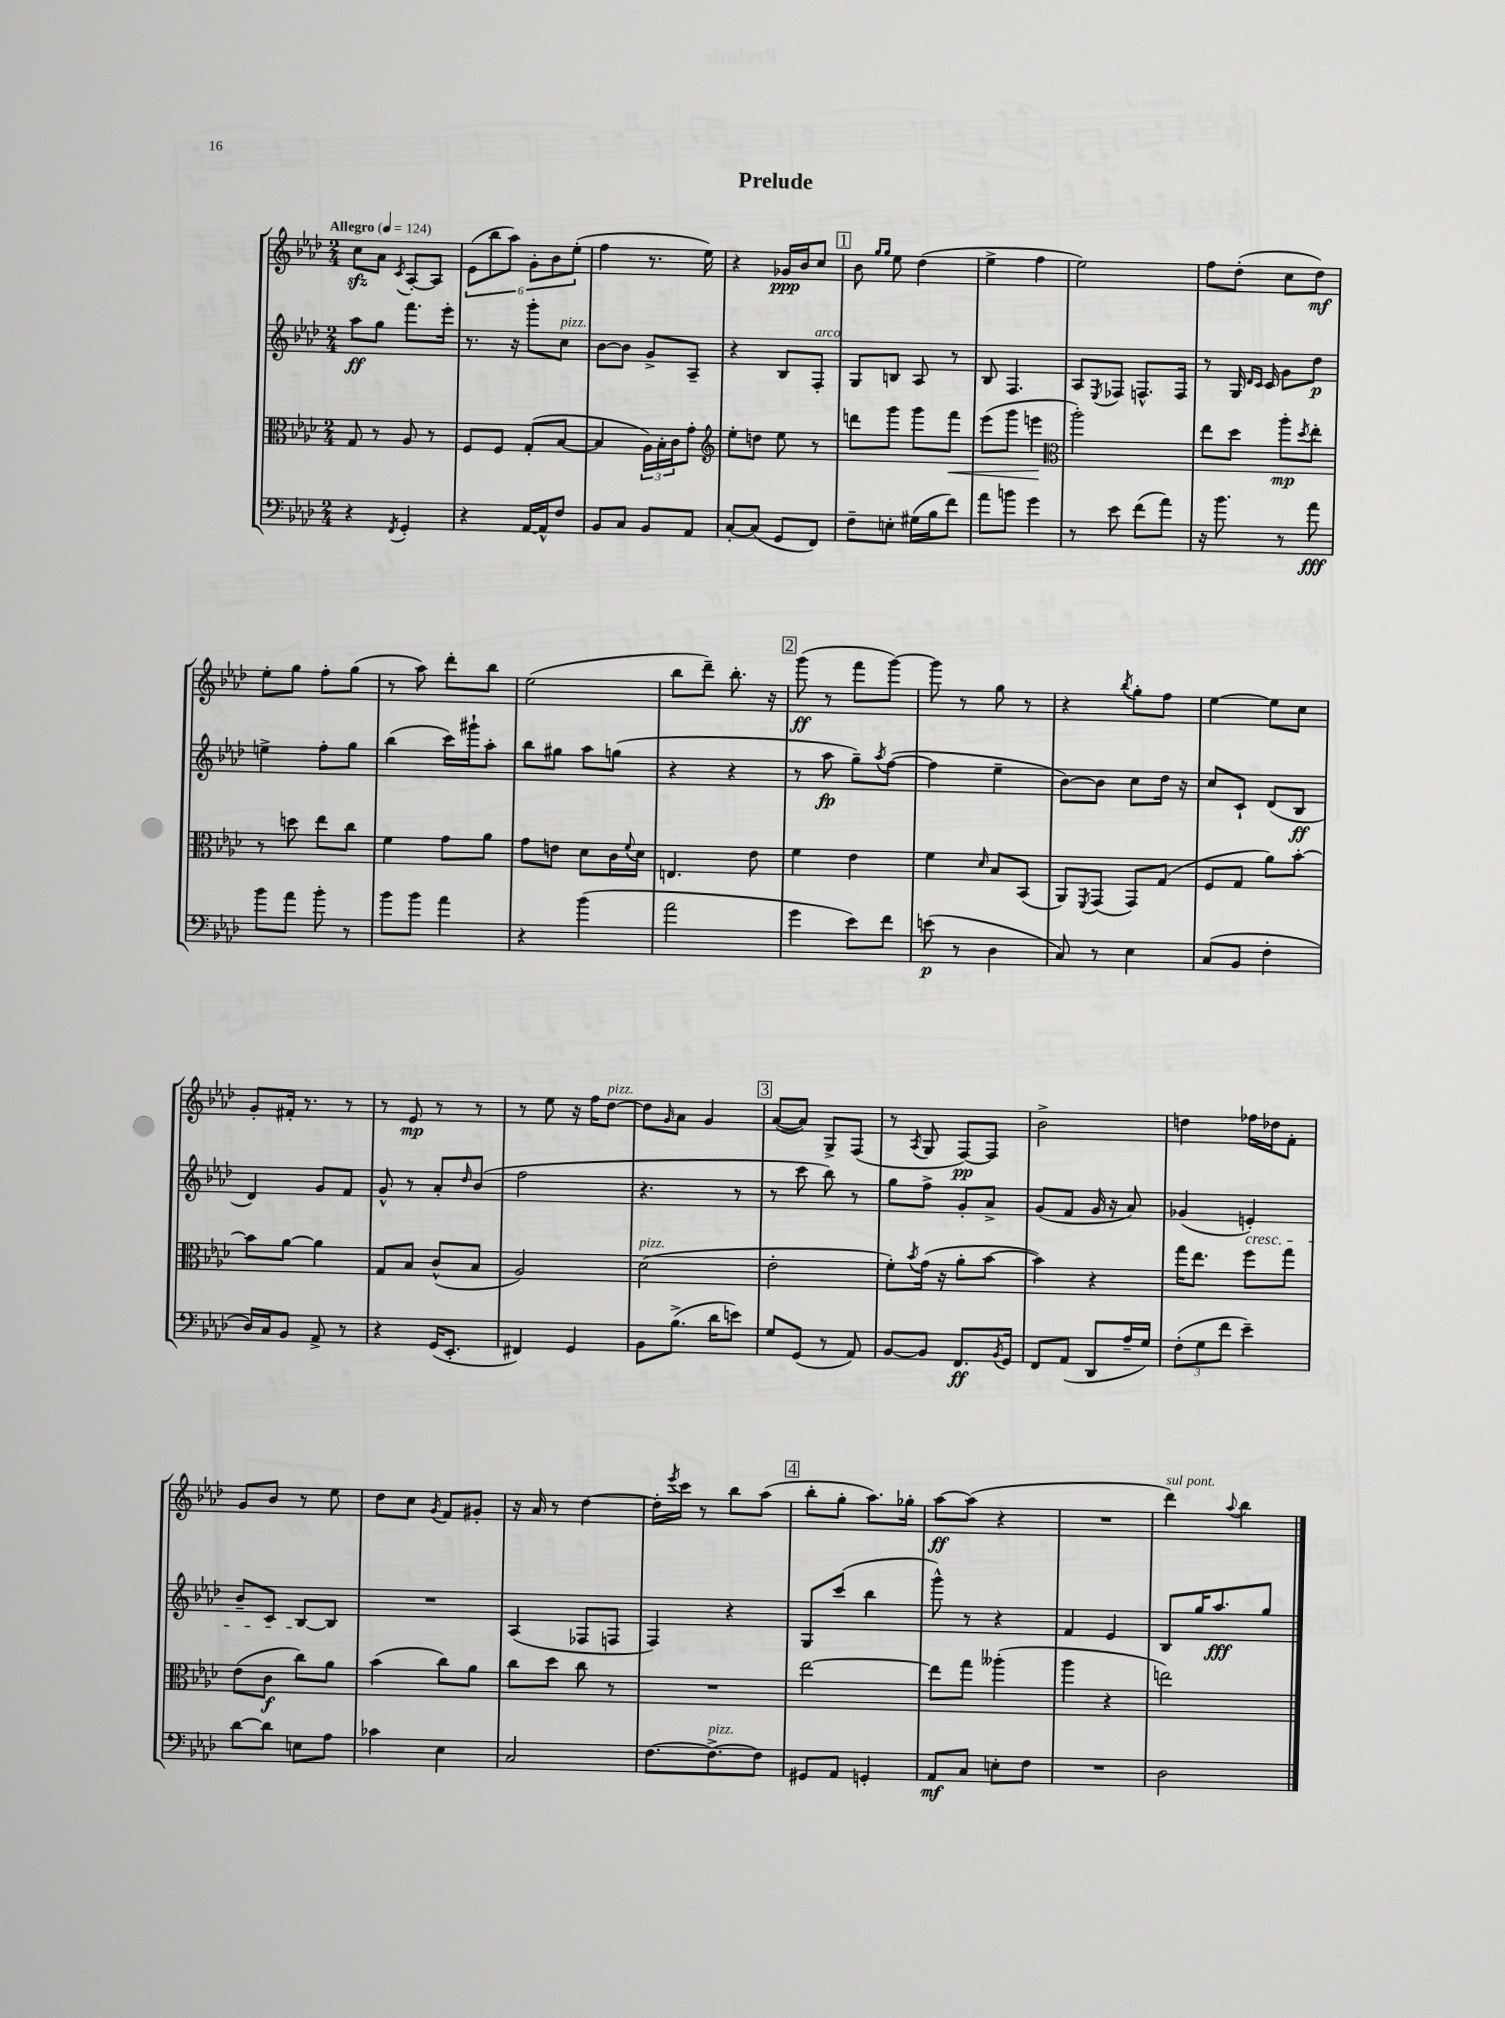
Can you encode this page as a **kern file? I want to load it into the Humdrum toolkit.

**kern	**dynam	**kern	**dynam	**kern	**dynam	**kern	**dynam
*part4	*part4	*part3	*part3	*part2	*part2	*part1	*part1
*staff4	*staff4	*staff3	*staff3	*staff2	*staff2	*staff1	*staff1
*clefF4	*	*clefC3	*	*clefG2	*	*clefG2	*
*k[b-e-a-d-]	*	*k[b-e-a-d-]	*	*k[b-e-a-d-]	*	*k[b-e-a-d-]	*
*M2/4	*	*M2/4	*	*M2/4	*	*M2/4	*
*MM124	*	*MM124	*	*MM124	*	*MM124	*
=1	=1	=1	=1	=1	=1	=1	=1
!	!	!	!	!	!	!LO:TX:a:B:t=Allegro	!
4r	.	8G/	.	8aa-\L	ff	8cczz\L	.
.	.	8r	.	8gg\J	.	8a-\J	.
8qFF/	.	.	.	.	.	8qc/	.
4GG'/	.	8A-/	.	8.fff\L	.	[8A-'/L	.
.	.	8r	.	.	.	8A-/J]	.
.	.	.	.	16eee-'\Jk	.	.	.
=2	=2	=2	=2	=2	=2	=2	=2
4r	.	8F/L	.	8.r	.	(12e-\L	.
.	.	.	.	.	.	12bb-\	.
.	.	8F/J	.	.	.	.	.
.	.	.	.	.	.	12aa-\J)	.
.	.	.	.	16r	.	.	.
[16AA-/LL	.	(8G'/L	.	8ggg'\L	.	12g'\L	.
16AA-^^/J]	.	.	.	.	.	.	.
.	.	.	.	.	.	12b-\	.
!	!	!	!	!LO:TX:a:i:t=pizz.	!	!	!
8F/J	.	[8B-/J	.	8cc\J	.	.	.
.	.	.	.	.	.	(12ee-'\J	.
=3	=3	=3	=3	=3	=3	=3	=3
8BB-/L	.	4B-/]	.	[8b-\L	.	4ff\	.
8C/J	.	.	.	8b-\J]	.	.	.
8BB-/L	.	24A-\LL)	.	8g^/L	.	8.r	.
.	.	24B-'\	.	.	.	.	.
.	.	24c\J	.	.	.	.	.
8AA-/J	.	8g'\J	.	8A-~/J	.	.	.
.	.	.	.	.	.	16ee-\)	.
=4	=4	=4	=4	=4	=4	=4	=4
*	*	*clefG2	*	*	*	*	*
[8C'/L	.	8ee-'\L	.	4r	.	4r	.
(8C/J]	.	8ddn\J	.	.	.	.	.
8GG/L	.	8ee-\	.	8B-/L	.	16g-X/LL	ppp
.	.	.	.	.	.	16b-/J	.
!	!	!	!	!LO:TX:a:i:t=arco	!	!	!
8FF/J)	.	8r	.	8F'/J	.	8cc/J	.
!!LO:REH:place=s1:t=1
=5	=5	=5	=5	=5	=5	=5	=5
8F~\L	.	8dddn\L	.	8G/L	.	8b-\	.
.	.	.	.	.	.	16qqgg/LL	.
.	.	.	.	.	.	16qqgg/JJ	.
8En'\J	.	8ggg\J	.	8Bn/J	.	8ee-\	.
(16G#X\LL	.	8ggg\L	.	8A-/	.	(4dd-\	.
16B-\J	.	.	.	.	.	.	.
!	!	!	!LO:HP:b	!	!	!	!
8f\J)	.	8fff\J	<	8r	.	.	.
=6	=6	=6	=6	=6	=6	=6	=6
8a-\L	.	(8eee-\L	.	8B-/	.	4ee-^\	.
8bn\J	.	8ggg\J	.	4.F/	.	.	.
4g\	.	4eeen\	.	.	.	4ff\	.
.	.	.	[	.	.	.	.
=7	=7	=7	=7	=7	=7	=7	=7
*	*	*clefC3	*	*	*	*	*
8r	.	2aa-'\)	.	8A-/L	.	2ee-\)	.
.	.	.	.	8qE-/	.	.	.
8e-\	.	.	.	8F-X/J	.	.	.
(8f\L	.	.	.	8.Fn^^/L	.	.	.
8a-\J)	.	.	.	.	.	.	.
.	.	.	.	16F/Jk	.	.	.
=8	=8	=8	=8	=8	=8	=8	=8
16r	.	8ee-\L	.	8r	.	8ff\L	.
8.b-\	.	.	.	.	.	.	.
.	.	8dd-\J	.	16G/	.	(8dd-'\J	.
.	.	.	.	16qqd-/LL	.	.	.
.	.	.	.	16qqc/JJ	.	.	.
.	.	.	.	16c/	.	.	.
8r	.	8aa-'\L	mp	8g\L	.	8cc\L	.
.	.	8qdd-/	.	.	.	.	.
8a-\	fff	8ee-'\J	.	8dd-\J	p	8dd-\J)	mf
!!LO:LB:g=z
=9	=9	=9	=9	=9	=9	=9	=9
8b-\L	.	8r	.	4een^\	.	8ee-'\L	.
8a-\J	.	8ddn\	.	.	.	8gg\J	.
8b-'\	.	8ee-\L	.	8ff'\L	.	8ff'\L	.
8r	.	8cc\J	.	8gg\J	.	(8gg\J	.
=10	=10	=10	=10	=10	=10	=10	=10
8b-\L	.	4f\	.	(4bb-\	.	8r	.
8b-\J	.	.	.	.	.	8aa-\)	.
4a-\	.	8g\L	.	16ccc\LL)	.	8ddd-'\L	.
.	.	.	.	16ggg#X`\J	.	.	.
.	.	8a-\J	.	8aa-'\J	.	8bb-\J	.
=11	=11	=11	=11	=11	=11	=11	=11
4r	.	8g\L	.	8bb-\L	.	(2ee-\	.
.	.	8en\J	.	8gg#X\J	.	.	.
(4b-\	.	8d-\L	.	8aa-\L	.	.	.
.	.	16c\L	.	(8ggn\J	.	.	.
.	.	8qqf/	.	.	.	.	.
.	.	16d-\JJ	.	.	.	.	.
=12	=12	=12	=12	=12	=12	=12	=12
2a-\	.	4.En/	.	4r	.	8bb-\L	.
.	.	.	.	.	.	8ddd-~\J)	.
.	.	.	.	4r	.	8.bb-'\	.
.	.	8e-\	.	.	.	.	.
.	.	.	.	.	.	16r	.
!!LO:REH:place=s1:t=2
=13	=13	=13	=13	=13	=13	=13	=13
4g\	.	4f\	.	8r	.	(8ggg\	ff
.	.	.	.	8aa-\	fp	8r	.
8e-\L)	.	4e-\	.	8gg~\L)	.	8fff\L	.
.	.	.	.	8qaa-/	.	.	.
8f\J	.	.	.	([8ff\J	.	[8ggg\J)	.
=14	=14	=14	=14	=14	=14	=14	=14
(8en\	p	4f\	.	4ff\]	.	8ggg\]	.
8r	.	.	.	.	.	8r	.
.	.	16qqd-/	.	.	.	.	.
4D-\	.	8B-/L	.	4ee-~\	.	8gg\	.
.	.	(8BB-/J	.	.	.	8r	.
=15	=15	=15	=15	=15	=15	=15	=15
8C/)	.	8AA-/L)	.	[8b-\L)	.	4r	.
.	.	8qFF/	.	.	.	.	.
8r	.	(8GG/J	.	8b-\J]	.	.	.
.	.	.	.	.	.	8qbb-/	.
4E-\	.	8GG/L)	.	8cc\L	.	8gg'\L	.
.	.	(8G/J	.	16dd-\Jk	.	8ff\J	.
.	.	.	.	16r	.	.	.
=16	=16	=16	=16	=16	=16	=16	=16
(8C/L	.	8F/L	.	8cc/L	.	[4ee-\	.
8BB-/J	.	8G/J	.	8c`/J	.	.	.
4F'\	.	8a-\L)	.	(8d-/L	.	8ee-\L]	.
.	.	[8b-'\J	.	8B-/J	ff	8cc\J	.
!!LO:LB:g=z
=17	=17	=17	=17	=17	=17	=17	=17
16D-/LL)	.	8b-\L]	.	4d-/)	.	8g'/L	.
16C/J	.	.	.	.	.	.	.
8BB-/J	.	[8a-\J	.	.	.	16f#X'/Jk	.
.	.	.	.	.	.	8.r	.
8AA-^/	.	4a-\]	.	8g/L	.	.	.
8r	.	.	.	8f/J	.	8r	.
=18	=18	=18	=18	=18	=18	=18	=18
4r	.	8G/L	.	8g^^/	.	8r	.
.	.	8B-/J	.	8r	.	8e-/	mp
(16GG/KL	.	(8c^^/L	.	8a-'/L	.	8r	.
8.EE-'/J	.	.	.	.	.	.	.
.	.	.	.	16qqdd-/	.	.	.
.	.	8B-/J	.	(8b-/J	.	8r	.
=19	=19	=19	=19	=19	=19	=19	=19
4FF#X/)	.	2A-/)	.	2ff\	.	8r	.
.	.	.	.	.	.	8ee-\	.
4GG/	.	.	.	.	.	16r	.
.	.	.	.	.	.	16ff\KL	.
!	!	!	!	!	!	!LO:TX:a:i:t=pizz.	!
.	.	.	.	.	.	[8dd-\J	.
=20	=20	=20	=20	=20	=20	=20	=20
!	!	!LO:TX:a:i:t=pizz.	!	!	!	!	!
8BB-\L	.	(2d-\	.	4.r	.	8dd-\L]	.
.	.	.	.	.	.	16qqg/	.
(8.B-^\J	.	.	.	.	.	8a-\J	.
.	.	.	.	.	.	4g/	.
16d-\KL	.	.	.	.	.	.	.
8en\J)	.	.	.	8r	.	.	.
!!LO:REH:place=s1:t=3
=21	=21	=21	=21	=21	=21	=21	=21
8G/L	.	2e-'\	.	8r	.	([8a-/L	.
(8GG/J	.	.	.	8ccc\	.	8a-/J])	.
8r	.	.	.	8bb-\)	.	8G^/L	.
8AA-/)	.	.	.	8r	.	(8F/J	.
=22	=22	=22	=22	=22	=22	=22	=22
[8BB-/L	.	8f'\L)	.	8gg\L	.	8r	.
.	.	8qb-/	.	.	.	8qA-/	.
8BB-/J]	.	(16g\Jk	.	8ff^\J	.	8G/	.
.	.	16r	.	.	.	.	.
8.FF/L	ff	8a-'\L	.	8g'/L	.	[8F/L)	pp
.	.	[8b-\J	.	8a-^/J	.	8F/J]	.
8qBB-/	.	.	.	.	.	.	.
16GG/Jk	.	.	.	.	.	.	.
=23	=23	=23	=23	=23	=23	=23	=23
8FF/L	.	4b-\])	.	(8g/L	.	2b-^\	.
(8AA-/J	.	.	.	8f/J	.	.	.
8DD-/L	.	4r	.	16g/	.	.	.
.	.	.	.	16r	.	.	.
16A-~/L	.	.	.	8a-/)	.	.	.
16G/JJ)	.	.	.	.	.	.	.
=24	=24	=24	=24	=24	=24	=24	=24
(12F'\L	.	16gg\KL	.	(4g-X/	.	4ddn\	.
.	.	8.ee-\J	.	.	.	.	.
12G\	.	.	.	.	.	.	.
12f\J	.	.	.	.	.	.	.
!	!	!	!	!LO:TX:b:i:t=cresc.	!	!	!
4e-~\)	.	8ff\L	.	4en'/)	.	16ff-X\LL	.
.	.	.	.	.	.	16dd-X\J	.
.	.	8gg\J	.	.	.	8f'\J	.
!!LO:LB:g=z
=25	=25	=25	=25	=25	=25	=25	=25
[8d-\L	.	(8e-\L	.	8b-~/L	.	8g/L	.
8d-\J]	.	8c\J	f	8c/J	.	8b-/J	.
8En\L	.	8cc\L)	.	[8B-/L	.	8r	.
8A-\J	.	8a-\J	.	8B-/J]	.	8ee-\	.
=26	=26	=26	=26	=26	=26	=26	=26
4c-X\	.	(4b-\	.	2r	.	8dd-\L	.
.	.	.	.	.	.	8cc\J	.
.	.	.	.	.	.	8qg/	.
4E-\	.	8cc\L)	.	.	.	8f/L	.
.	.	8a-\J	.	.	.	8g#X'/J	.
=27	=27	=27	=27	=27	=27	=27	=27
2C/	.	8cc\L	.	(4A-/	.	16r	.
.	.	.	.	.	.	16a-/	.
.	.	8dd-\J	.	.	.	8r	.
.	.	8cc\	.	8F-X/L	.	[4dd-\	.
.	.	8r	.	8Fn/J	.	.	.
=28	=28	=28	=28	=28	=28	=28	=28
[8.F\L	.	2r	.	4F/)	.	16dd-'\LL]	.
.	.	.	.	.	.	8qeee-/	.
.	.	.	.	.	.	16ccc\JJ	.
.	.	.	.	.	.	8r	.
!LO:TX:a:i:t=pizz.	!	!	!	!	!	!	!
8.F^\_	.	.	.	.	.	.	.
.	.	.	.	4r	.	8bb-\L	.
8F\J]	.	.	.	.	.	(8aa-\J	.
!!LO:REH:place=s1:t=4
=29	=29	=29	=29	=29	=29	=29	=29
8GG#X/L	.	[2ee-\	.	8G/L	.	8bb-'\L	.
8AA-/J	.	.	.	(8ccc/J	.	8gg'\J	.
4GGn'/	.	.	.	4bb-\	.	8.aa-\L)	.
.	.	.	.	.	.	16gg-X'\Jk	.
=30	=30	=30	=30	=30	=30	=30	=30
8AA-/L	mf	8ee-\L]	.	8ggg^^\)	.	[8aa-\L	ff
8C/J	.	8gg\J	.	8r	.	(8aa-\J]	.
8En'\L	.	(4aa--X'\	.	4r	.	4r	.
8F\J	.	.	.	.	.	.	.
=31	=31	=31	=31	=31	=31	=31	=31
2r	.	4aa-\	.	4f/	.	2r	.
.	.	4r	.	4e-/	.	.	.
=32	=32	=32	=32	=32	=32	=32	=32
!	!	!	!	!	!	!LO:TX:a:i:t=sul pont.	!
2D-\	.	2een\)	.	8B-/L	.	4ddd-\)	.
.	.	.	.	16gg/K	.	.	.
.	.	.	.	8.aa-/	fff	.	.
.	.	.	.	.	.	8qqaa-/	.
.	.	.	.	.	.	4bb-\	.
.	.	.	.	8gg/J	.	.	.
==	==	==	==	==	==	==	==
*-	*-	*-	*-	*-	*-	*-	*-
